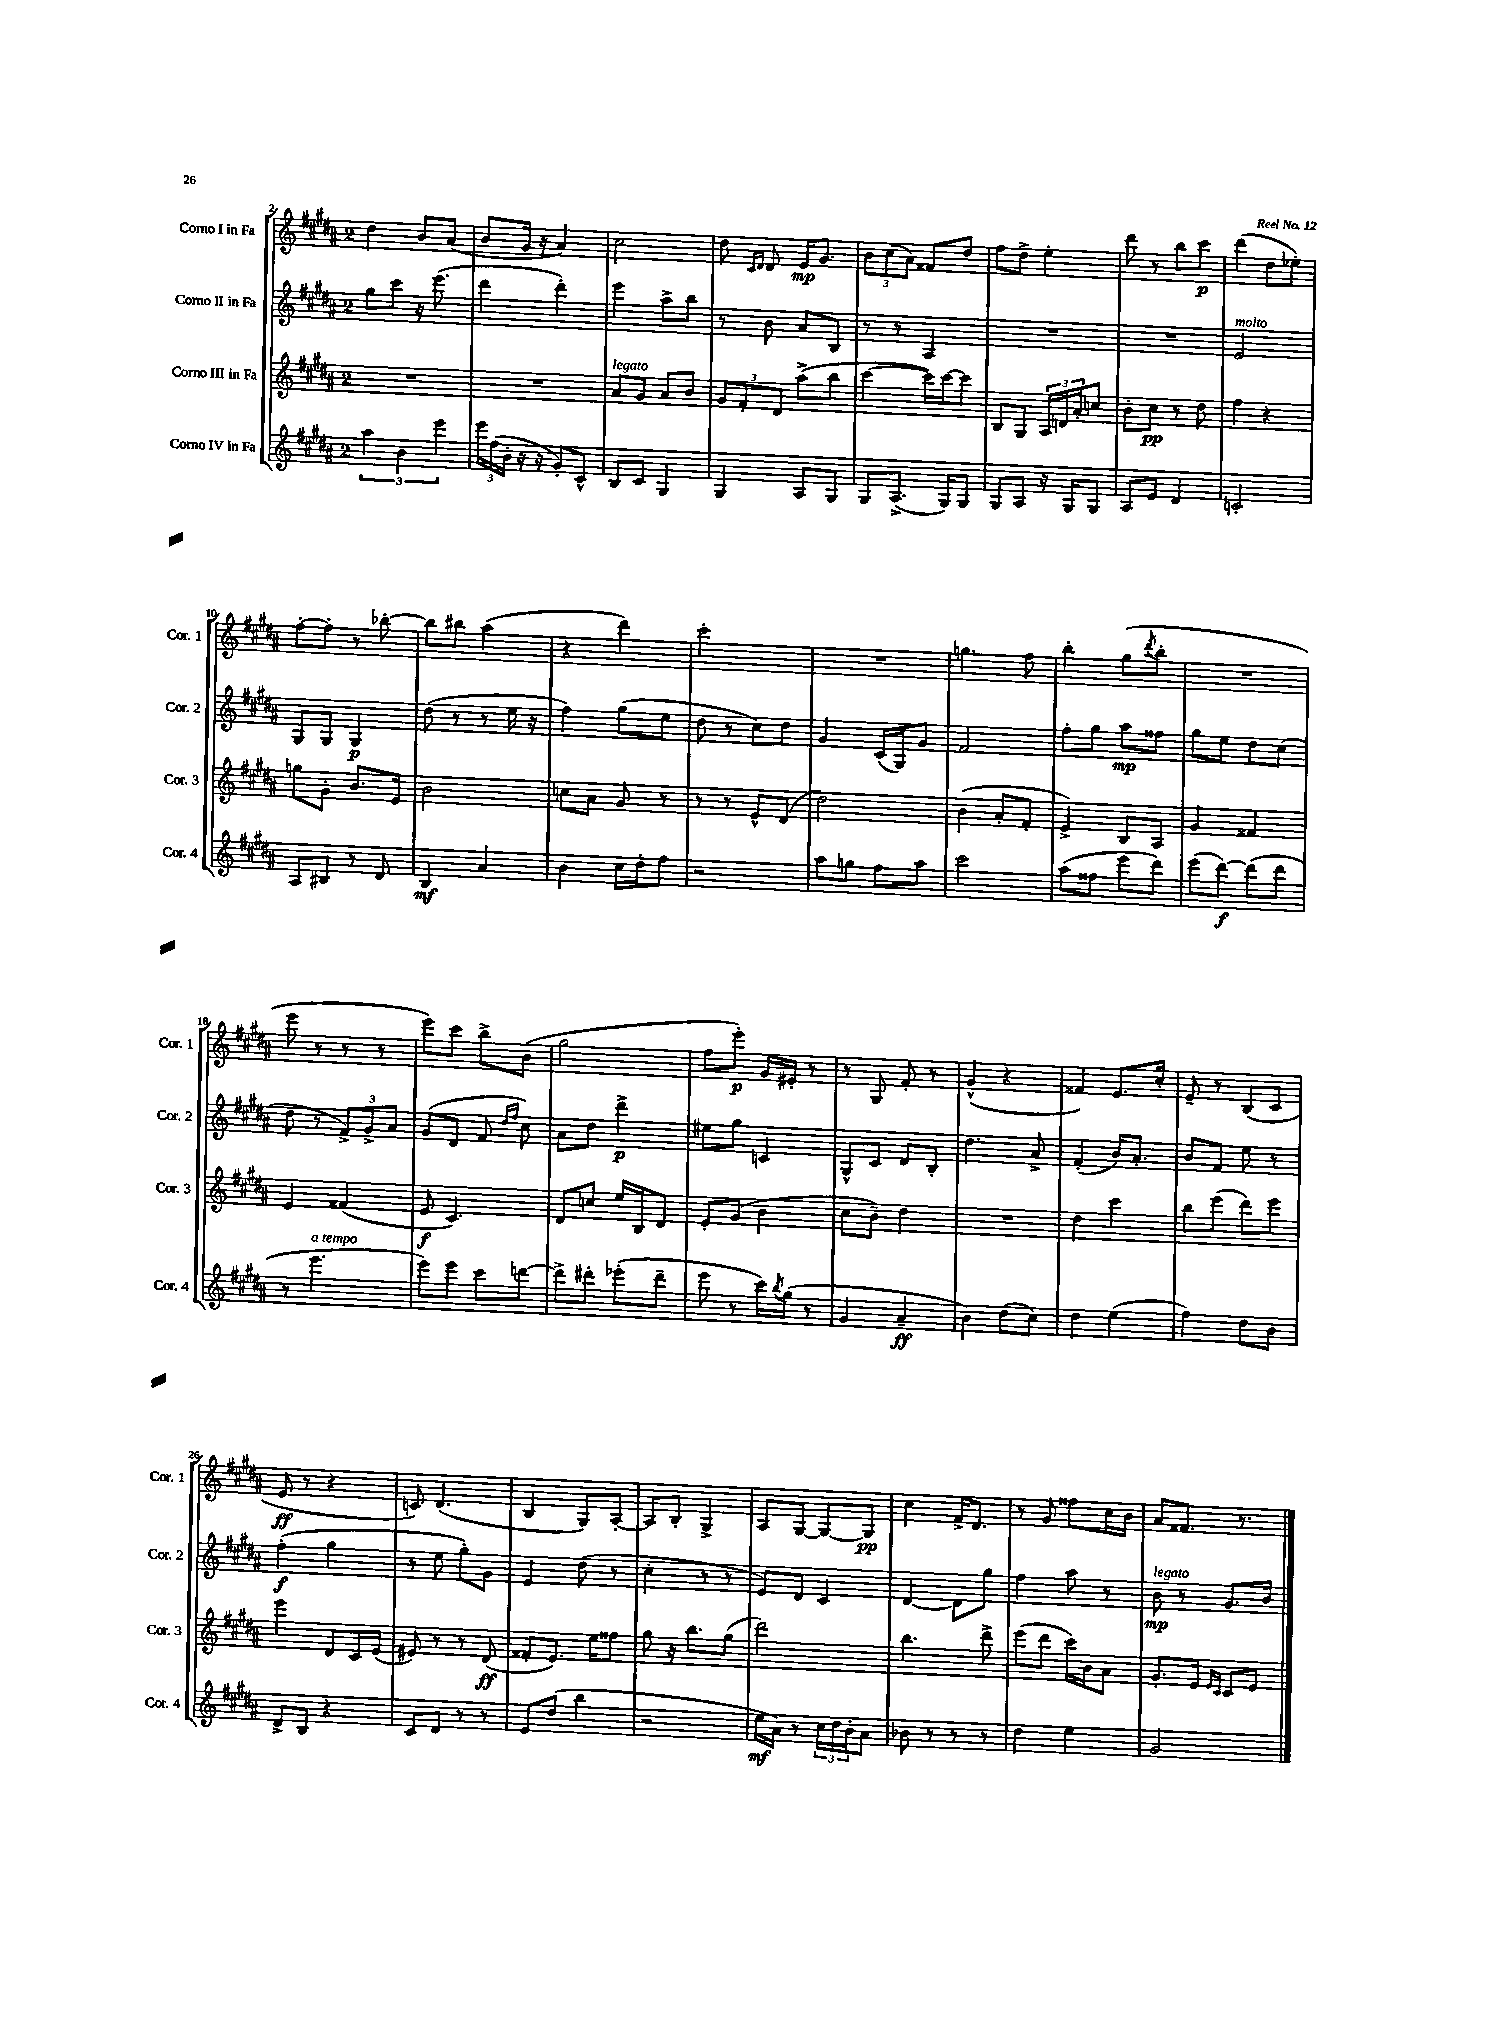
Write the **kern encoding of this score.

**kern	**kern	**kern	**kern
*staff4	*staff3	*staff2	*staff1
*clefG2	*clefG2	*clefG2	*clefG2
*k[f#c#g#d#a#]	*k[f#c#g#d#a#]	*k[f#c#g#d#a#]	*k[f#c#g#d#a#]
*M2/4	*M2/4	*M2/4	*M2/4
6aa#	2r	8gg#	4dd#
.	.	8ccc#	.
6b	.	.	.
.	.	16r	8b
.	.	(8.eee	.
6eee	.	.	.
.	.	.	(8a#
=	=	=	=
24eee	2r	4ddd#	8b
(24ff#	.	.	.
24b'	.	.	.
16r	.	.	16g#
16r	.	.	16r
8g#')	.	4ddd#')	4a#)
8c#^^	.	.	.
=	=	=	=
8B	8a#	4eee	2cc#
8c#	8g#	.	.
4G#	8a#	8aa#^	.
.	8b	8bb	.
=	=	=	=
4G#	12g#	8r	8dd#
.	12f#'	.	.
.	.	.	16qqc#
.	.	.	16qqd#
.	.	8b	8d#
.	12d#	.	.
8A#	(8aa#^	8a#	16e
.	.	.	8.g#
8G#	8bb	8B	.
=	=	=	=
8G#	[4ccc#	8r	12b
.	.	.	(12cc#
(8.A#^	.	8r	.
.	.	.	12a#)
.	16ccc#])	4A#	8f##
16G#)	[16ccc#	.	.
8G#	8ccc#]	.	8dd#
=	=	=	=
8G#	8B	2r	8ff#
8A#	8G#	.	8dd#^
16r	24A#	.	4ee'
.	24d	.	.
16G#	.	.	.
.	24a#'	.	.
8G#	8cc	.	.
=	=	=	=
8A#	8b'	2r	8ddd#
8e	8cc#	.	8r
4d#	8r	.	8bb
.	8dd#	.	8ccc#
=	=	=	=
2c'	4ff#	2e	(4ddd#
.	4r	.	8dd#
.	.	.	8ee-')
=	=	=	=
8A#	8gg	8G#	[8ff#'
8B#	8g#'	8G#	8ff#']
8r	8.b	4G#	8r
8d#	.	.	[8bb-'
.	16e	.	.
=	=	=	=
4B	2b	(8dd#	8bb-]
.	.	8r	8bb#
4a#	.	8r	(4aa#
.	.	16ee	.
.	.	16r	.
=	=	=	=
4b	8cc	4ff#)	4r
.	8a#	.	.
16cc#	8g#	(8gg#	4ddd#)
16dd#'	.	.	.
8ff#	8r	8ee	.
=	=	=	=
2r	8r	8dd#	2ccc#'
.	8r	8r	.
.	8e^^	8cc#)	.
.	(8d#	8dd#	.
=	=	=	=
8aa#	2dd#)	4g#	2r
8gg	.	.	.
8ff#	.	(16c#	.
.	.	16G#)	.
8aa#	.	8g#	.
=	=	=	=
2ccc#	(4b	2f#	4.gg
.	8a#'	.	.
.	8f#'	.	8ff#
=	=	=	=
(8aa#	4e^)	8ff#'	4bb'
8ff##	.	8gg#	.
8eee	8B	8aa#	(8gg#
.	.	.	8qddd#
8ddd#)	8A#	8ff##	8bb'
=	=	=	=
(8eee	4g#	8gg#	2r
[8ddd#)	.	8ee	.
(8ddd#]	4f##	8dd#	.
8ddd#	.	(8cc#	.
=	=	=	=
8r	4e	8dd#	8eee
4.eee	.	8r	8r
.	(4f##	12f#^)	8r
.	.	12g#^	.
.	.	.	8r
.	.	12a#	.
=	=	=	=
8eee)	8e	(8g#	8eee)
8eee	4.c#)	8d#	8ccc#
8ccc#	.	8f#	8bb^
.	.	16qqdd#	.
.	.	16qqff#	.
[8ddd	.	8cc#)	(8b
=	=	=	=
8ddd^]	8d#	8a#	2gg#
8ddd#'	8cc	8dd#	.
(8eee-'	16ee	4ddd#^	.
.	16B	.	.
8ddd#~	8d#	.	.
=	=	=	=
8eee	8e'	8ee#	8ff#
8r	(8g#	8gg#	8eee')
16ccc#)	4b	4c	16g#
8qbb	.	.	.
(16gg#	.	.	16e#'
8r	.	.	8r
=	=	=	=
4g#	8cc#	8G#^^	8r
.	8b~)	8c#	8G#
4a#~	4dd#	8d#	8f#'
.	.	8B'	8r
=	=	=	=
4b)	2r	4.dd#	(4g#^^
(8dd#	.	.	4r
8cc#)	.	8a#^	.
=	=	=	=
4dd#	4dd#	(4f#'	4f##)
(4ee	4ccc#	16b)	8.e
.	.	8.a#'	.
.	.	.	16cc#'
=	=	=	=
4ff#)	8bb	8b	8e~
.	(8eee	8f#	8r
8dd#	8ddd#)	8ee	(8B
8b	8eee	8r	8c#
=	=	=	=
8d#^	4eee	(4ff#'	8e
8B	.	.	8r
4r	8d#	4gg#	4r
.	16c#	.	.
.	(16e	.	.
=	=	=	=
8c#	8e#)	8r	8c)
8d#	8r	8ee	(4.d#
8r	8r	8gg#')	.
8r	(8d#	8g#	.
=	=	=	=
8e	8f##'	4e	4B
(8dd#	8.e)	.	.
4bb	.	(8dd#	8G#)
.	16ee	.	.
.	8ff##	8r	[8A#'
=	=	=	=
2r	8gg#	4cc#'	8A#]
.	16r	.	8B'
.	8.bb	.	.
.	.	8r	4G#^
.	(8gg#	8r	.
=	=	=	=
16ee	2ddd#)	8e)	8A#
16a#)	.	.	.
8r	.	8d#	[8G#
24cc#	.	4c#	8G#_
24dd#	.	.	.
24b'	.	.	.
8a#	.	.	8G#]
=	=	=	=
8b-	4.bb	[4d#	4cc#
8r	.	.	.
8r	.	8d#]	16f#^
.	.	.	8.d#
8r	8ddd#^	8gg#	.
=	=	=	=
4dd#	(8eee	4ff#	8r
.	8ddd#	.	8g#
4ee	16ccc#)	8aa#	8ff##
.	16b	.	.
.	8a#	8r	16cc#
.	.	.	16b
=	=	=	=
2g#	8.g#'	8b	8a#
.	.	8r	8.f##
.	16e	.	.
.	16qqe	.	.
.	16qqc#	.	.
.	8c#	8.g#	.
.	.	.	8.r
.	8e	.	.
.	.	16b	.
==	==	==	==
*-	*-	*-	*-
